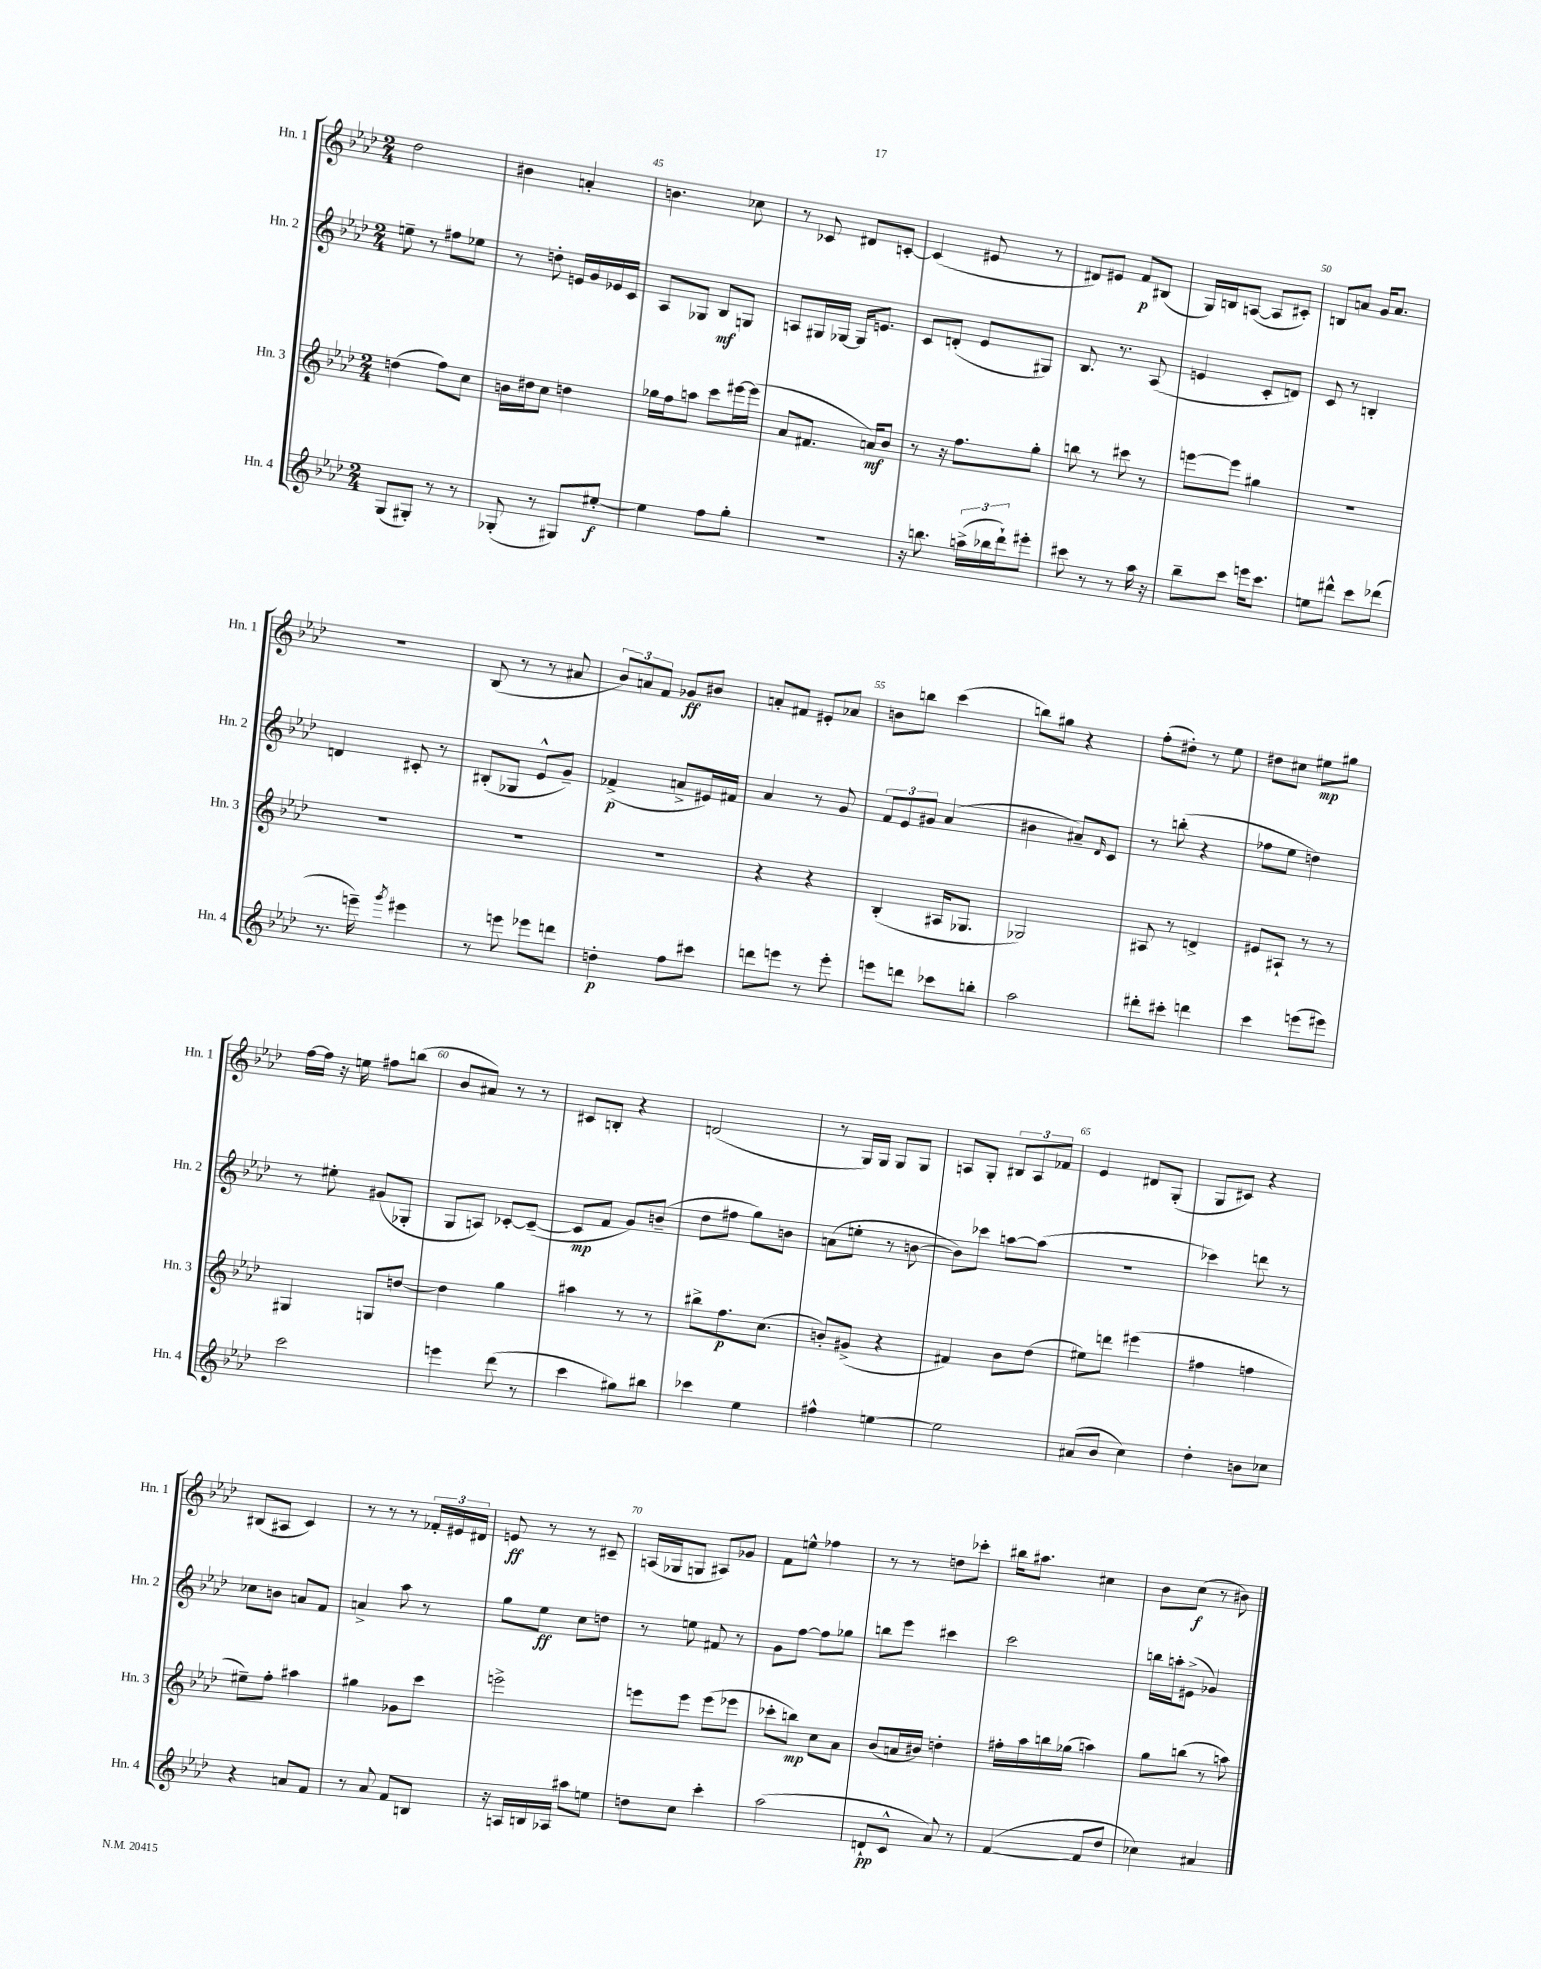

**kern	**kern	**kern	**kern
*staff4	*staff3	*staff2	*staff1
*clefG2	*clefG2	*clefG2	*clefG2
*k[b-e-a-d-]	*k[b-e-a-d-]	*k[b-e-a-d-]	*k[b-e-a-d-]
*M2/4	*M2/4	*M2/4	*M2/4
(8G	(4dd	8ee~	2dd-
8G#')	.	8r	.
8r	8ff)	8ff#	.
8r	8cc	8ee-	.
=	=	=	=
(8G-'	16b	8r	4b#
.	16dd#	.	.
8r	8cc	8dd'	.
8G#)	4dd	16e	4a'
.	.	16g	.
[8ee#'	.	16e-	.
.	.	16c	.
=	=	=	=
4ee#]	16gg-	8A-	4.b
.	16ff	.	.
.	8aa	8G-	.
8ff	8ccc	8B-	.
8gg'	[16eee#	8G	8cc-
.	(16eee#]	.	.
=	=	=	=
2r	8a-	8A	8r
.	8.f#	16G#	8c-
.	.	[16G-	.
.	.	16G-]	8d#
.	16a)	8.e	.
.	8b-	.	[8c'
=	=	=	=
16r	8r	8c	(4c]
8.bb	.	.	.
.	16r	(8d'	.
.	8.ff	.	.
(24aa^	.	8e-	8e#
24bb-	.	.	.
24ddd-`)	.	.	.
8eee#'	8gg'	8G#)	8r
=	=	=	=
8ccc#	8bb	8.B-	8d#)
8r	8r	.	8e#
.	.	8.r	.
8r	8ccc#	.	8f
16aa-	8r	(8A-	(8B#
16r	.	.	.
=	=	=	=
8bb-~	[8eee	4e	16G)
.	.	.	16B
8ccc	8eee]	.	([8A
16eee	4gg#	8c'	8A]
8.ccc	.	.	.
.	.	8d)	8c#')
=	=	=	=
8ee	2r	8c	8B
8ddd#^^	.	8r	8a
8ccc	.	4B'	16g
.	.	.	8.a
(8ddd-	.	.	.
=	=	=	=
8.r	2r	4d	2r
16eee~)	.	.	.
8qggg	.	.	.
4eee#	.	8c#'	.
.	.	8r	.
=	=	=	=
8r	2r	(8B#'	(8B-
8eee	.	8G-	8r
8eee-	.	8e-^^	8r
8ddd	.	8g~)	8a#
=	=	=	=
4dd'	2r	(4f-^	12b-)
.	.	.	12a
.	.	.	12f
8ff	.	8a^	8g-
8ccc#	.	16e#)	8b#
.	.	16f#	.
=	=	=	=
8ddd	4r	4a-	8a'
8eee	.	.	8f#
8r	4r	8r	8e#'
8eee'	.	8g	8a-
=	=	=	=
8eee	(4B-'	12f	8b
.	.	12e-	.
8ddd	.	.	8bb
.	.	12g#	.
8ccc-	16A#	(4a-	(4ccc
.	8.G-	.	.
8bb'	.	.	.
=	=	=	=
2aa-	2G-)	4b#	8bb)
.	.	.	8gg#
.	.	8a#~)	4r
.	.	16qqd-	.
.	.	8c	.
=	=	=	=
8ddd#'	8A#	8r	(8ff'
8ccc#'	8r	(8bb'	8dd#')
4ddd	4d^	4r	8r
.	.	.	8ee-
=	=	=	=
4ccc	8e#	8ff-	8dd#
.	8A#`	8ee-	8cc#
(8eee	8r	4dd)	8ee#
8eee#)	8r	.	8gg#
=	=	=	=
2ccc	4G#	8r	[16ff
.	.	.	16ff]
.	.	8ee#'	16r
.	.	.	16ee
.	8G	(8g#	8ff#
.	[8dd	8G-'	(8bb
=	=	=	=
4eee	4dd]	8G	8b-
.	.	8A)	8a#)
(8ddd-	4gg	[8c-'	8r
8r	.	(8c-~_	8r
=	=	=	=
4ccc	4aa#	8c-]	8c#
.	.	8f	8B'
8gg#)	8r	8g)	4r
8bb#	8r	(8b~	.
=	=	=	=
4ccc-	8bb#^	8dd-	(2d
.	8.ff	8ff#	.
4ee-	.	8gg)	.
.	(8.cc	.	.
.	.	8b	.
=	=	=	=
4ff#^^	8b')	(8a	8r
.	(8g#^	8ee'	16G)
.	.	.	16G
[4ee	4r	8r	8G
.	.	[8b	8G
=	=	=	=
2ee]	4f#)	8b])	8A
.	.	8ccc-	8G'
.	8b-	[8aa	12B#
.	.	.	12A
.	(8dd-	(8aa]	.
.	.	.	12f-
=	=	=	=
(8a#	8ee#)	2r	4e-
8b-	8ddd	.	.
4cc)	(4eee#	.	8d#
.	.	.	(8G'
=	=	=	=
4dd-'	4ff#	4ccc-)	8G
.	.	.	8c#)
8b	4ff	8ddd	4r
8cc-	.	8r	.
=	=	=	=
4r	8ee#~)	8cc-	(8B#
.	8ff'	8b	8A#
8a	4aa#	8a	4c)
8f	.	8f	.
=	=	=	=
8r	4gg#	4a^	8r
8a-	.	.	8r
8f	8g-	8aa-	8r
8B	8ccc	8r	24f-'
.	.	.	24e#
.	.	.	24d#
=	=	=	=
16r	2eee^	8gg	8e
16A	.	.	.
16B	.	8ee-	8r
16A-	.	.	.
8aa#	.	8cc	8r
8ee	.	8dd	8c#~
=	=	=	=
8dd	8eee	8r	(16A
.	.	.	16G-
8cc	8eee	8ee	8G
4ccc'	(8eee	8f#	8A#)
.	8eee-	8r	8g-
=	=	=	=
(2aa-	8ccc-'	8g	8f
.	8bb)	[8ff	8ee^^
.	8cc	8ff]	4ff-
.	8a-	8gg-	.
=	=	=	=
8d`	(8b-	8bb	8r
8c^^	16a	8eee-	8r
.	16b#)	.	.
8a-)	4dd'	4ccc#	8dd
8r	.	.	8ccc-'
=	=	=	=
([4f	16ff#'	2ccc	16bb#
.	16aa-	.	8.aa#
.	16bb	.	.
.	(16gg-	.	.
8f]	4aa)	.	4cc#
8dd-	.	.	.
=	=	=	=
4cc-)	8gg	16bb	8b-
.	.	16aa'	.
.	(8bb	(8e#^	(8cc
4a#	8r	4g-)	8r
.	8aa)	.	8b#)
==	==	==	==
*-	*-	*-	*-
